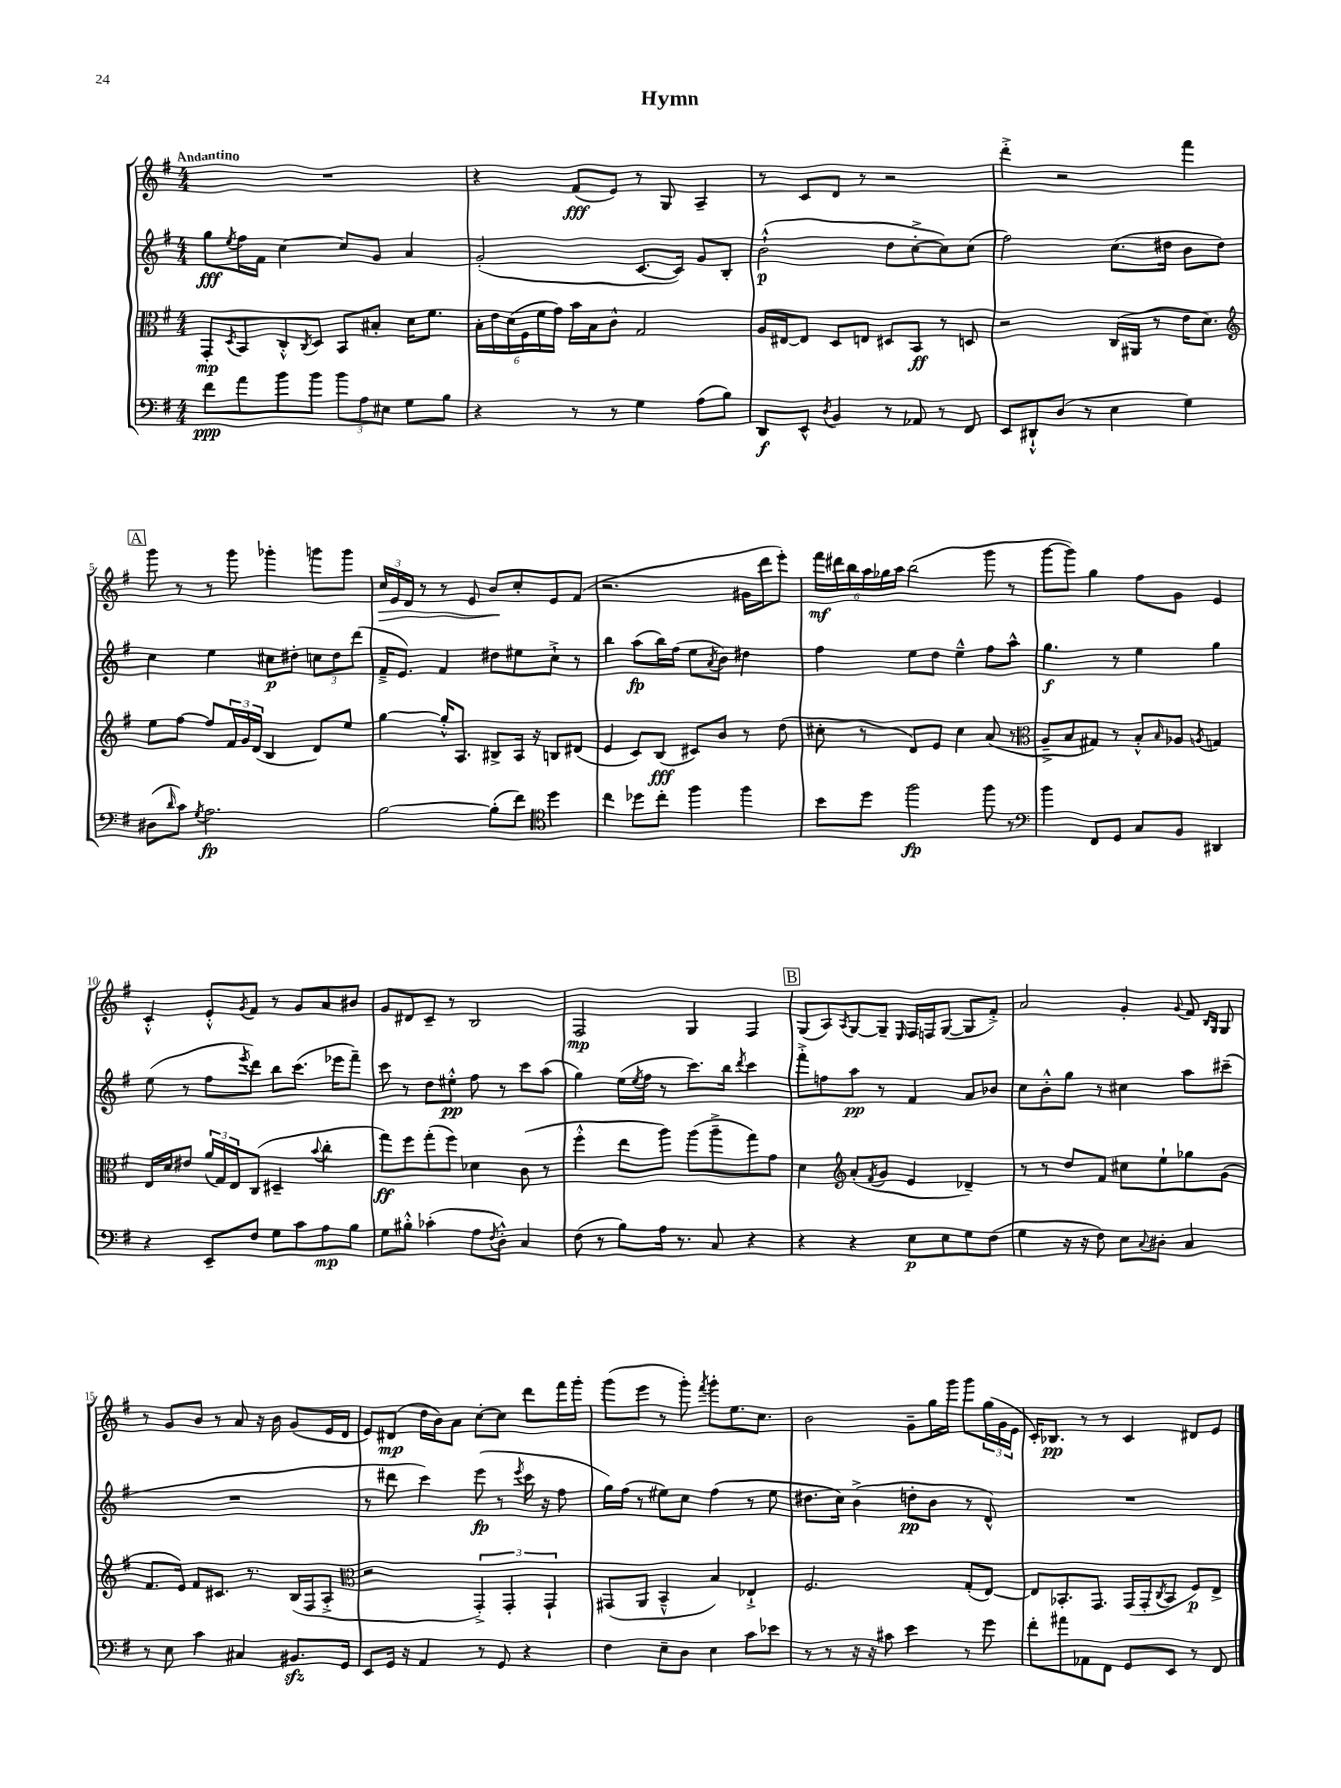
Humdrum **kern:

**kern	**kern	**kern	**kern
*staff4	*staff3	*staff2	*staff1
*clefF4	*clefC3	*clefG2	*clefG2
*k[f#]	*k[f#]	*k[f#]	*k[f#]
*M4/4	*M4/4	*M4/4	*M4/4
8f#\L	8GG'/L	8gg\L	1r
.	8qD/	8qee/	.
8a\	8BB/	16ff#\L	.
.	.	16f#\JJ	.
8b\	8C'^^/	[4cc\	.
.	8qC/	.	.
8b\J	8D/J	.	.
12b\L	8BB/L	8cc/]L	.
12A\	.	.	.
.	8B#'/J	8g/J	.
12E#\J	.	.	.
8G\L	16d\LK	4a/	.
.	8.f#\J	.	.
8B\J	.	.	.
=	=	=	=
4r	24B'\LL	(2g'/	4r
.	24e\	.	.
.	(24d\	.	.
.	24F#\	.	.
.	24f#\	.	.
.	24g\JJ)	.	.
8r	16b\LL	.	(8f#/L
.	16B\J	.	.
8r	8c^^\J	.	8e/J)
4G\	2G/	[8.c/L	8r
.	.	.	8G/
.	.	16c/]Jk)	.
(8A\L	.	8g/L	4A~/
8B\J)	.	8B'/J	.
=	=	=	=
8DD/L	16A/LL	(2b`^^\	8r
.	[16E#/J	.	.
8EE^^/J	8E#/]J	.	8c/L
8qD/	.	.	.
4BB/	8D/L	.	8d/J
.	8E/J	.	8r
8r	8D#/L	8dd\L	2r
8AA-/	8BB/J	[8cc'^\	.
8r	8r	8cc\])	.
8FF#/	8D/	(8cc\J	.
=	=	=	=
8EE/L	2r	2ff#\)	4ddd'^\
8DD#`^^/	.	.	.
(8D/J	.	.	2r
8r	.	.	.
4E\	(16C/LL	(8.cc\L	.
.	16AA#/JJ	.	.
.	8r	.	.
.	.	16dd#\Jk	.
4G\)	16e\LK	8b\L	4fff#\
.	8.d\J)	.	.
.	.	8dd#\J)	.
=	=	=	=
*	*clefG2	*	*
(8D#\L	8ee\L	4cc\	8ggg\
16qqd/	.	.	.
8c\J)	[8ff#\J	.	8r
8qG/	.	.	.
2.A\	8ff#/]L	4ee\	8r
.	24f#/L	.	8ggg\
.	24g/	.	.
.	(24d/JJ	.	.
.	4B/	8cc#\L	4ggg-'\
.	.	8dd#'\J	.
.	8d/L)	12cc\L	8ggg\L
.	.	12dd#\	.
.	8ee/J	.	8ggg\J
.	.	(12ddd\J	.
=	=	=	=
[2B\	[4gg\	16f#~^/LK	24cc/LL
.	.	.	24e/
.	.	8.e/J)	.
.	.	.	24d/JJ
.	.	.	8r
.	16gg'^^/]LK	4f#/	8r
.	8.A/J	.	.
.	.	.	8e/
(8B'\]L	8B#^/L	8dd#\L	8b/L
8f#\J)	16A/Jk	8ee#\	8cc'/
.	16r	.	.
*clefC4	*	*	*
4dd\	8B/L	8cc`^\J	8e/
.	(8d#/J	8r	(8f#/J
=	=	=	=
4cc\	4e/	4bb\	2.r
8dd-\L	8c/L)	(8aa\L	.
8cc'\J	(8B/J	16bb\L)	.
.	.	(16ff#\JJ	.
4ff#\	8c#/L)	8ee\L	.
.	.	8qa/	.
.	8b/J	8b\J)	.
4ff#\	8r	4dd#\	16g#\LL
.	.	.	16ddd\J
.	(8dd\	.	8eee'\J)
=	=	=	=
8b\L	8cc#'\	4ff#\	24fff#\LL
.	.	.	24ddd#\
.	.	.	24bb\
8dd\J	8r	.	24aa\
.	.	.	24gg-\
.	.	.	24aa\JJ
2ff#\	8d/L)	8ee\L	(2bb\
.	8e/J	8dd\J	.
.	4cc#\	4ee~^^\	.
8ff#\	(8a/	8ff#\L	8ggg\
8r	8r	8aa^^\J	8r
=	=	=	=
*clefF4	*clefC3	*	*
4b\	8A~^/L	4.gg\	[8ggg\L
.	8B/	.	8ggg\]J)
8FF#/L	8G#/J)	.	4gg\
8GG/J	8r	8r	.
8C/L	8B'^^/L	4ee\	8ff#\L
.	16qqB/	.	.
8BB/J	8A-/J	.	8g\J
.	8qA/	.	.
4DD#/	4G/	4gg\	4e/
=	=	=	=
4r	16E/LL	(8ee\	4c'^^/
.	16d/J	.	.
.	8e#/J	8r	.
8EE~/L	(24a/LL	8ff#\L	8e'^^/L
.	24G/)	.	.
.	24E/J	.	.
.	.	8qeee/	8qg/
8F#/J	(8C/J	8ddd\J)	8f#/J
8G\L	4D#~/	8bb\L	8r
8c\	.	(8.ccc\J	8g/L
.	8qqb/	.	.
8A\	4cc'\	.	8a/
.	.	16eee-\LK	.
8B\J	.	8fff#~\J)	8b#/J
=	=	=	=
8G\L	8gg\L)	8ccc\	8g/L
8B#'^^\J	8ff#\	8r	8d#/
(4c-'\	(8gg'\	8dd\L	8c~/J
.	8ff#\J)	8ee#'^^\J	8r
8A\L	4d-\	8ff#\	2B/
8qF#/	.	.	.
8D'^^\J)	.	8r	.
4C/	(8c\	8ccc\L	.
.	8r	(8aa\J	.
=	=	=	=
(8F#\	4ff#'^^\	4gg\)	2F#/
8r	.	.	.
8B\L)	8ee\L	(16ee\LL	.
.	.	8qee/	.
.	.	16ff#\JJ	.
16A\Jk	8aa\J)	8r	.
8.r	.	.	.
.	(8aa\L	8.ccc\L)	4G/
8C/	8aa~^\	.	.
.	.	16bb\Jk	.
.	.	8qddd/	.
4r	8gg\)	4ccc\	4F#/
.	8g\J	.	.
=	=	=	=
4r	4d\	8fff#'^\L	(8G/L
.	.	8ff\	8A/)
*	*clefG2	*	*
.	.	.	8qA/
4r	(8a'/L	8aa\J	[8G/
.	8qf#/	.	.
.	8g/J	8r	8G~/]J
.	.	.	16qqE/
8E\L	4e/	4f#/	16F#/LL
.	.	.	16F/J
8E\	.	.	([8G/J
8G\	4d-~/)	8a/L	8G/]L
(8F#\J	.	8b-/J	8f#'^/J)
=	=	=	=
4G\	8r	8cc\L	2a/
.	8r	8b'^^\	.
16r	8dd/L	8gg\J	.
16r	.	.	.
8F#\)	8f#/J	8r	.
8E\L	8cc#\L	4cc#\	4g'/
8qqC/	.	.	.
8D#'\J	8ee`\	.	.
.	.	.	8qqg/
4C/	8gg-\	8aa\L	8f#/
.	.	.	16qqB/LL
.	.	.	16qqG/JJ
.	(8g\J	(8ccc#~\J	8G/
=	=	=	=
8r	8.f#/L	1r	8r
8E\	.	.	8g/L
.	16e/Jk)	.	.
4c\	8f#/L	.	8b/J
.	8.c#/J	.	8r
4C#/	.	.	8a/
.	8.r	.	.
.	.	.	16r
.	.	.	16b\
8.BB#/L	(16B/LL	.	(8g/L
.	16F#/J	.	.
.	8A'^/J	.	16e/L
16GG/Jk	.	.	16d/JJ
=	=	=	=
*	*clefC3	*	*
8EE/L	2r	8r	8e/L)
16GG/Jk	.	8ddd#\	(8d#/J
16r	.	.	.
4AA/	.	4ccc\)	16dd\LL
.	.	.	16b\J)
.	.	.	8a\J
8r	6GG'^/)	(8eee\	[8cc'\L
8GG/	.	8r	8cc\]J
.	6GG'/	.	.
.	.	8qeee/	.
4r	.	16ccc\	8ddd\L
.	.	16r	.
.	6GG`/	.	.
.	.	8ff#\	16fff#\L
.	.	.	16ggg'\JJ
=	=	=	=
4F#\	(8GG#/L	16gg\LL)	(8ggg\L
.	.	(16ff#\JJ	.
.	8AA/J	8r	8eee\J
8E~\L	4BB~^^/	8ee#\L)	8r
8D\J	.	8cc\J	8ggg'\)
.	.	.	8qfff#/
4E\	4B/)	(4ff#\	8ggg'\L
.	.	.	8.ee\
8c\L	4E-`^/	8r	.
.	.	.	8.cc\J
8e-\J	.	8ee#\	.
=	=	=	=
8r	2.F#/	8.dd#\L	2b\
8r	.	.	.
.	.	16cc\Jk)	.
16r	.	(4b^\	.
16r	.	.	.
8c#\	.	.	.
4e\	.	8dd'\L	8g~\L
.	.	8b\J	16gg\L
.	.	.	16ggg\JJ
8r	(8G'/L	8r	8ggg\L
8g\	[8E/J)	8d^^/)	(24gg\L
.	.	.	24g\
.	.	.	24e\JJ
=	=	=	=
8f#'\L	8E/]L	1r	16c'/LK)
.	.	.	8.B-/J
8a#\	8.BB-'/	.	.
8AA-\	.	.	8r
.	8.GG/J	.	.
8FF#\J	.	.	8r
8GG/L	(16GG/LL	.	4c/
.	16GG'/J	.	.
.	8qC/	.	.
8EE/J	8BB-/J	.	.
8r	8F#/L)	.	8d#/L
8FF#/	8E^/J	.	8e/J
==	==	==	==
*-	*-	*-	*-
